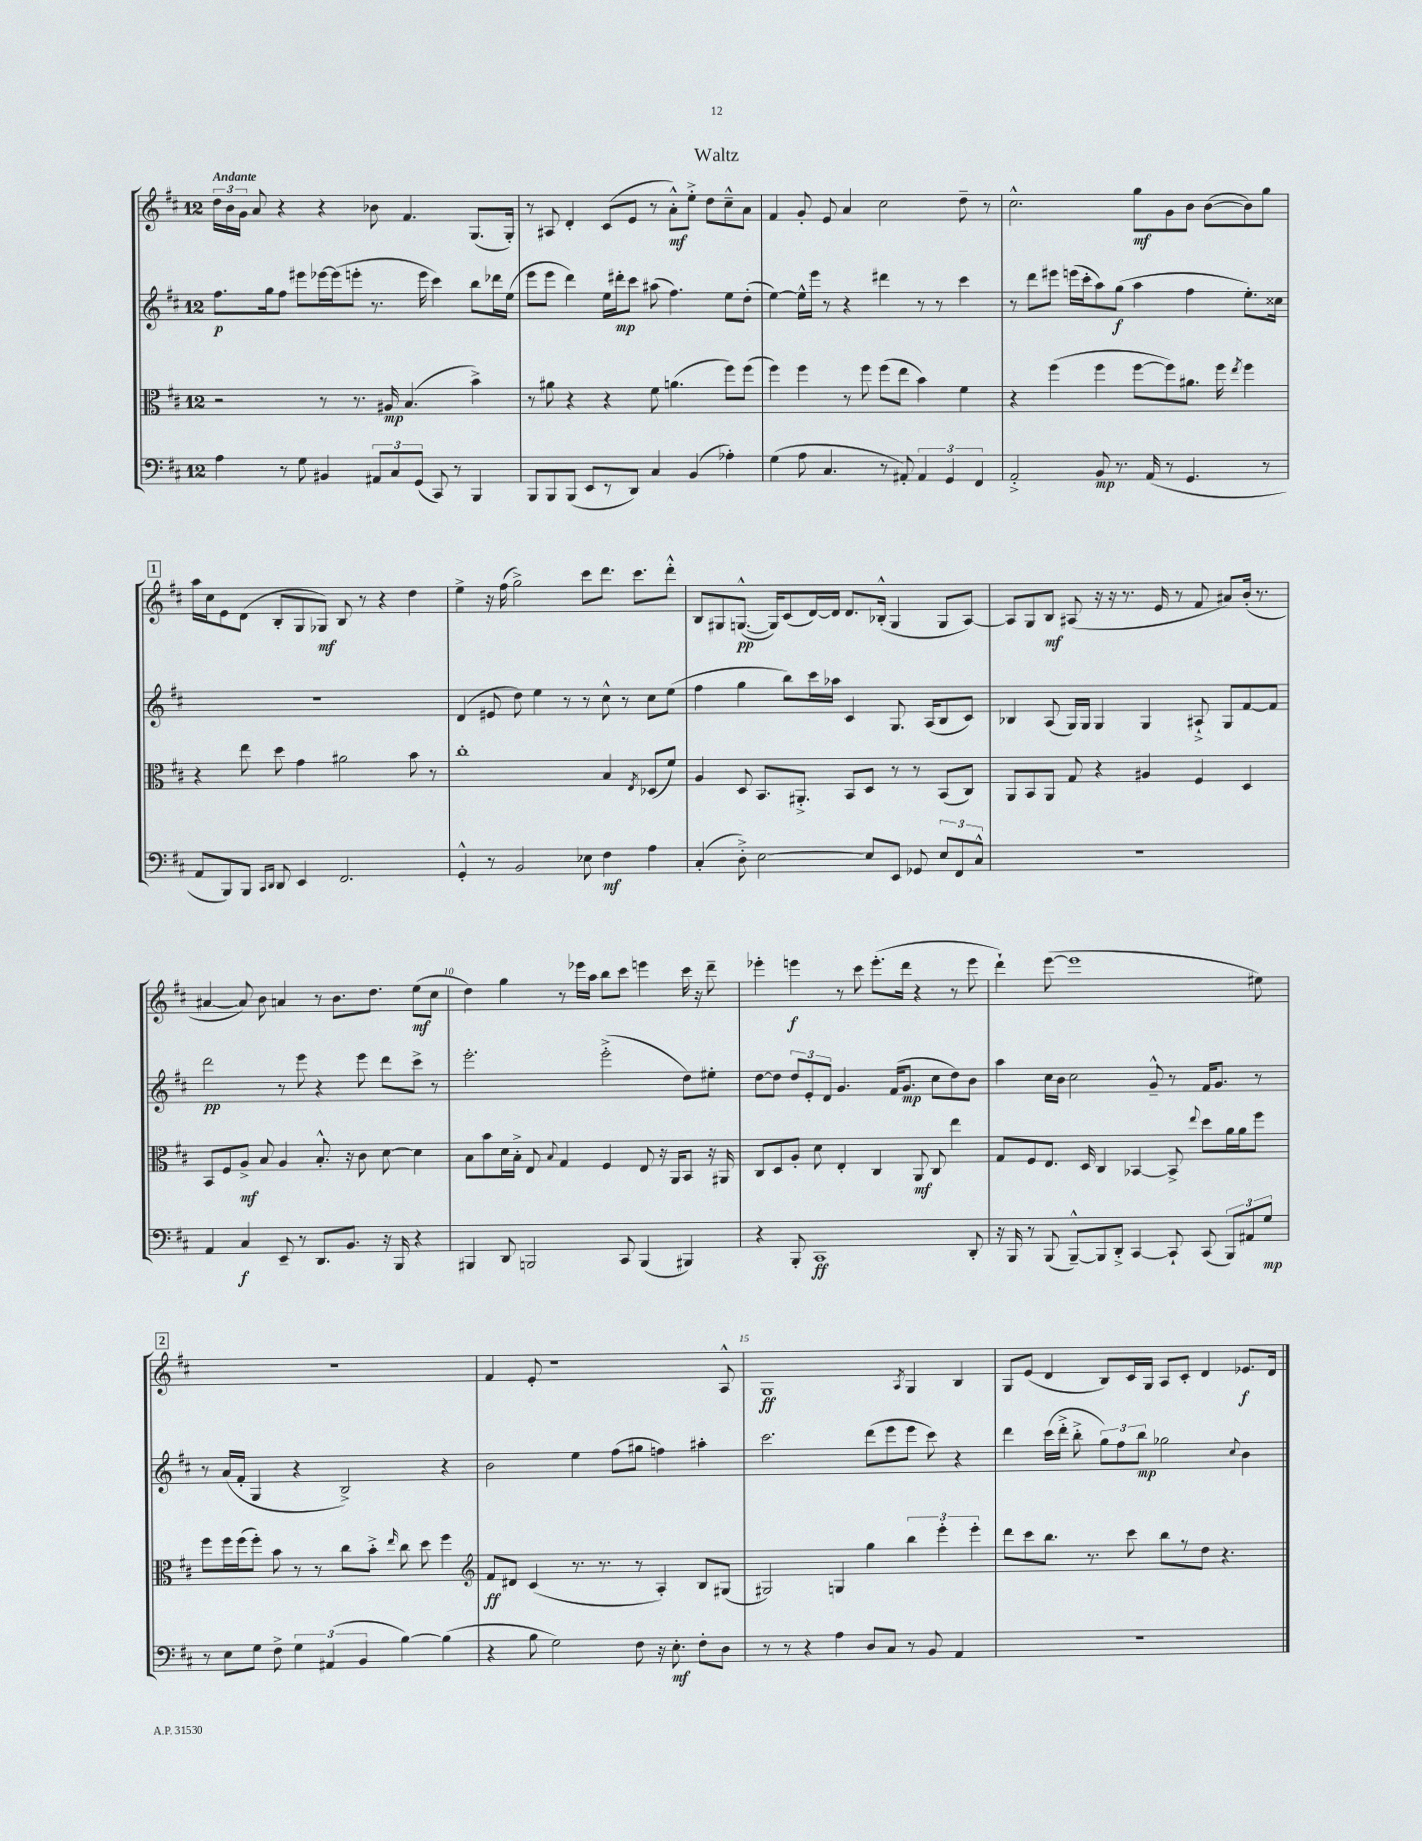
\header { title = "Waltz" }
<<
\new StaffGroup <<
\new Staff = "s0" {
    \clef treble \key d \major \once \override Staff.TimeSignature.style = #'single-digit \time 12/8 \tempo "Andante"
    \autoBeamOff \tuplet 3/2 { d''16[ b'16 g'16] } a'8 r4 r4 bes'8 fis'4. g8.[( g16]-.) |
    r8 ais8 d'4-. cis'8[( e'8] r8 a'8[-.-^\mf) e''8]-.-> d''8[ cis''8---^ a'8] |
    fis'4 g'8-. e'8 a'4 cis''2 d''8-- r8 |
    cis''2.-^ g''8[\mf g'8 b'8] b'8[~( b'8) g''8] |
    \mark \markup { \box "1" } a''16[ cis''16 e'8 d'8]( b8[-. g8 ges8]\mf) b8 r8 r4 d''4 |
    e''4-> r16 fis''16( g''2->) cis'''8[ d'''8.] cis'''8.[ d'''8]-.-^ |
    b8[ gis8 g8.]~-^\pp( g16[) cis'8( d'16~) d'16] d'8.[ bes16]-.-^( g4 g8[ a8]~) |
    a8[ g8 b8]\mf ais8( r16 r16 r8. e'16 r8 fis'8 ais'8[) b'16]-.( r8. |
    ais'4~ ais'8) b'8 a'4 r8 b'8.[ d''8.] e''8[\mf( cis''8] |
    d''4) g''4 r8 ees'''16[ a''16] b''8[ cis'''8] e'''4 cis'''16 r16 d'''8-- |
    ees'''4-. e'''4\f r8 cis'''8 e'''8.[-.( d'''16] r4 r8 e'''8 |
    d'''4-!) e'''8~( e'''1 eis''8) |
    \mark \markup { \box "2" } R1. |
    fis'4 e'8-. r1 a8-^ |
    g1\ff \acciaccatura { a8 } g4 b4 |
    g8[ e'8]( d'4 b8[) cis'16 g16] a8[ cis'8]-. d'4 ees'8.[\f d'16] \bar "|." |
}
\new Staff = "s1" {
    \clef treble \key d \major \once \override Staff.TimeSignature.style = #'single-digit \time 12/8
    \autoBeamOff fis''8.[\p g''16 fis''8] eis'''8[ ees'''16~ ees'''16( e'''8]-. r8. e'''16 cis'''4) b''8[ des'''16 e''16]( |
    e'''8[ e'''8] d'''4) e''16[ dis'''16-.\mp cis'''8] ais''8( fis''4.) e''8[ d''8]-.( |
    e''4~) e''16[-^ e'''16] r8 r4 dis'''4 r8 r8 cis'''4 |
    r8 d'''8[ eis'''8] e'''16[( cis'''16-. a''8) g''8]\f( a''4 fis''4 e''8.[-.) cisis''16] |
    \mark \markup { \box "1" } R1. |
    d'4( eis'8 d''8) e''4 r8 r8 cis''8-^ r8 cis''8[ e''8]( |
    fis''4 g''4 b''8[) cis'''16 aes''16] cis'4 g8. a16[( b8 cis'8]) |
    bes4 a8( g16[) g16] g4 g4 ais8-!-> g8[ fis'8~ fis'8] |
    d'''2\pp r8 e'''8 r4 e'''8 d'''8[ cis'''8]-> r8 |
    e'''2.-. e'''2-.->( d''8[) eis''8]-. |
    d''8[~ d''8] \tuplet 3/2 { d''8[ e'8-. d'8] } g'4. fis'16[( g'8.]\mp cis''8[ d''8) b'8] |
    a''4 cis''16[ b'16] cis''2 g'8---^ r8 fis'16[ g'8.] r8 |
    \mark \markup { \box "2" } r8 a'16[( fis'16]-. g4 r4 b2->) r4 |
    b'2 e''4 fis''8[( gis''8] f''4) ais''4-. |
    cis'''2. d'''8[( e'''8 e'''8] cis'''8) r4 |
    d'''4 cis'''16[( d'''16]-.-> b''8-.-> \tuplet 3/2 { g''8[) fis''8 b''8]\mp } ges''2 \appoggiatura { cis''8 } b'4 \bar "|." |
}
\new Staff = "s2" {
    \clef alto \key d \major \once \override Staff.TimeSignature.style = #'single-digit \time 12/8
    \autoBeamOff r2 r8 r8. ais16\mp b4.( b'4->) |
    r8 ais'8 r4 r4 fis'8 a'4.( fis''8[) fis''8]( |
    fis''4) fis''4 r8 fis''8 fis''8[( e''8] b'4) fis'4 |
    r4 fis''4( fis''4 fis''8[~ fis''8) ais'8.] fis''16 \acciaccatura { e''8 } fis''4 |
    \mark \markup { \box "1" } r4 e''8 d''8 g'4 ais'2 b'8 r8 |
    cis''1-. b4 \acciaccatura { e8 } des8[( fis'8]) |
    a4 d8 b,8.[ ais,8.]-.-> b,8[ d8] r8 r8 b,8[( cis8]) |
    a,8[ b,8 a,8] g8 r4 ais4 fis4 d4 |
    b,8[ fis8 a8]->\mf b8 a4 b8.-.-^ r16 cis'8 d'8~ d'4 |
    b8[ b'8 d'16 b16]-.-> e8 \appoggiatura { b8 } g4 fis4 e8 r16 a,16[ b,8] r16 ais,16 |
    cis8[ d8 a8]-. d'8 e4-. cis4 a,8\mf cis8 e''4 |
    g8[ fis8 e8.] d16 cis4 bes,4~ bes,8-> \appoggiatura { e''8 } d''8[ a'16 a'16 fis''8] |
    \mark \markup { \box "2" } fis''8[ fis''16 fis''16( fis''8]-.) b'8 r8 r8 cis''8[ b'8]-.-> \grace { e''16 } cis''8 d''8 fis''4 |
    \clef treble fis'8[\ff dis'8] cis'4( r8. r8. r8 a4-.) b8[ gis8]( |
    gis2) g4 g''4 \tuplet 3/2 { b''4 e'''4-. e'''4-. } |
    d'''8[ cis'''8 b''8.] r8. cis'''8 b''8[ r8 d''8] r4. \bar "|." |
}
\new Staff = "s3" {
    \clef bass \key d \major \once \override Staff.TimeSignature.style = #'single-digit \time 12/8
    \autoBeamOff a4 r8 g8 bis,4 \tuplet 3/2 { ais,8[ cis8 g,8]( } cis,8) r8 b,,4 |
    b,,8[ b,,8 b,,8]( e,8[ r8 d,8]) cis4 b,4( aes4-.) |
    g4( a8 cis4. r8 ais,8-.) \tuplet 3/2 { ais,4 g,4 fis,4 } |
    a,2-.-> b,8\mp r8. a,16( r8 g,4. r8 |
    \mark \markup { \box "1" } a,8[ b,,8) b,,8] \grace { cis,16[ d,16] } d,8 e,4 fis,2. |
    g,4-.-^ r8 b,2 ees8 fis4\mf a4 |
    cis4-.( d8-.->) e2~ e8[ e,8] ges,8 \tuplet 3/2 { e8[ fis,8 cis8]-^ } |
    R1. |
    a,4 cis4\f e,8-- r8 d,8.[ b,8.] r16 b,,16 r4 |
    bis,,4 d,8 b,,2 cis,8 b,,4( bis,,4) |
    r4 b,,8-. cis,1\ff d,8-. |
    r16 b,,16 r8 b,,8( b,,8[~---^) b,,8 d,8]-.-> cis,4~ cis,8-! cis,8( \tuplet 3/2 { b,,8[) ais,8 g8]\mp } |
    \mark \markup { \box "2" } r8 e8[ g8] fis8-> \tuplet 3/2 { g4 ais,4( b,4 } b4~) b4( |
    r4 b8 g2) fis8 r16 e8.-.\mf fis8[-. d8] |
    r8 r8 r4 a4 d8[ cis8] r8 b,8 a,4 |
    R1. \bar "|." |
}
>>
>>
\layout { \context { \Score \override BarNumber.break-visibility = ##(#f #t #t) barNumberVisibility = #(every-nth-bar-number-visible 5) } }
